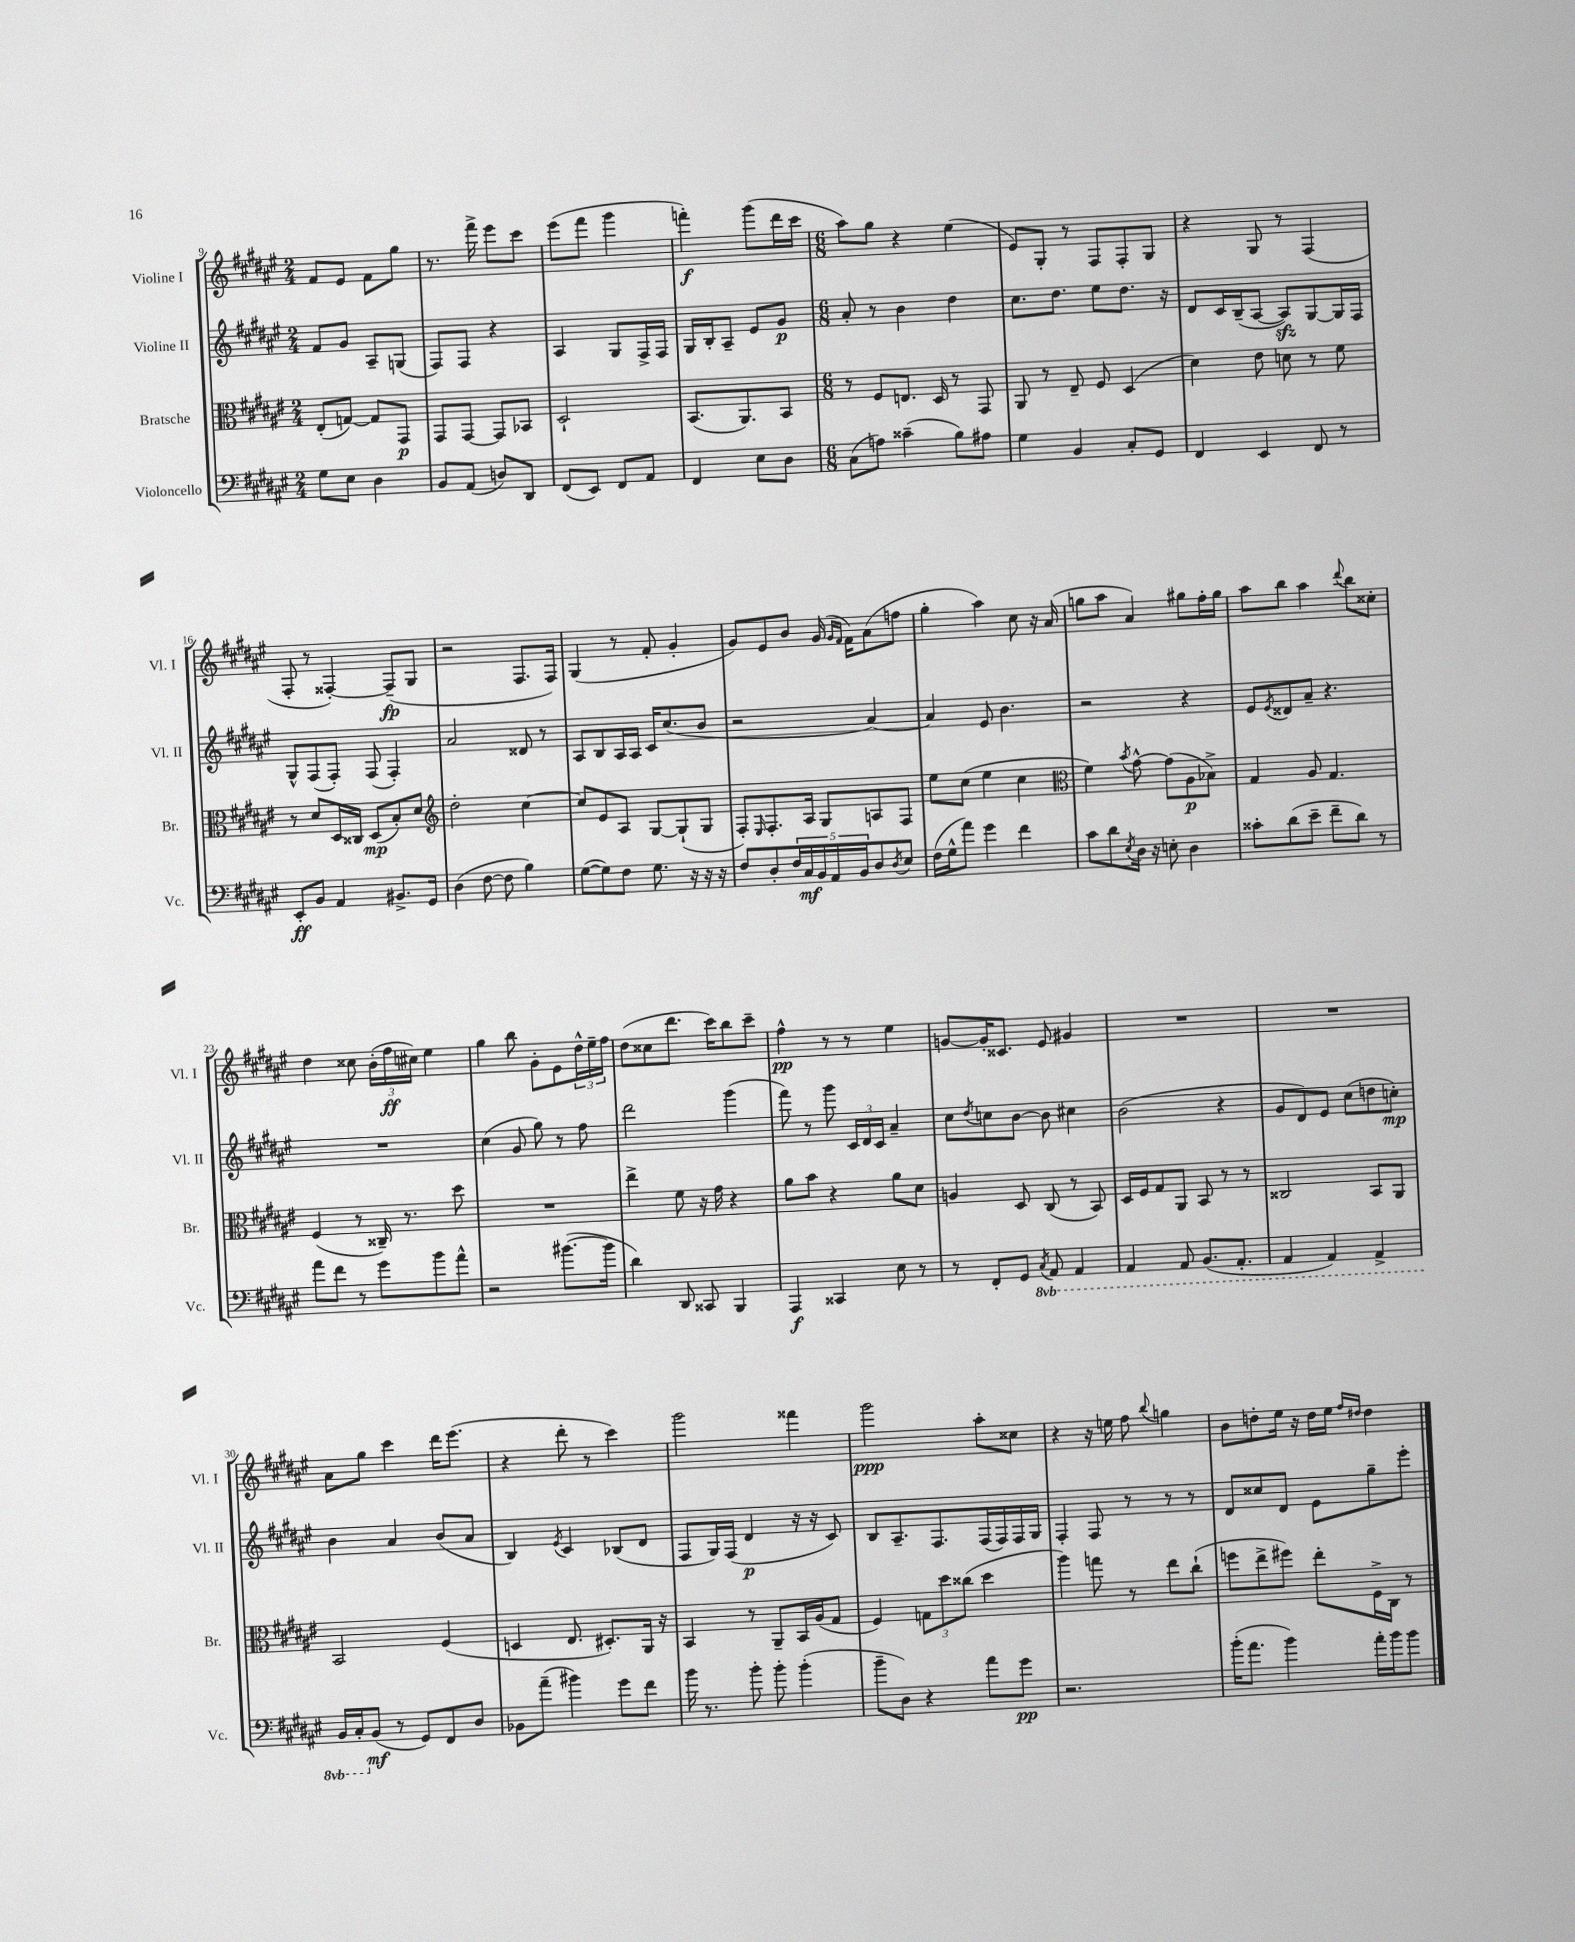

**kern	**kern	**kern	**kern
*staff4	*staff3	*staff2	*staff1
*clefF4	*clefC3	*clefG2	*clefG2
*k[f#c#g#d#a#e#]	*k[f#c#g#d#a#e#]	*k[f#c#g#d#a#e#]	*k[f#c#g#d#a#e#]
*M2/4	*M2/4	*M2/4	*M2/4
8G#	(8E#'	8f#	8f#
8E#	[8G)	8g#	8e#
4D#	8G]	8A#~	8f#
.	8GG#	(8G	8gg#
=	=	=	=
8BB	8GG#	8F#)	8.r
(8AA#	[8GG#	8F#	.
.	.	.	16fff#^
8D)	8GG#]	4r	8eee#
8DD#	8BB-	.	8ccc#
=	=	=	=
(8FF#	2D#`	4A#	(8eee#
8EE#)	.	.	8fff#
8FF#	.	8G#	4ggg#
8AA#	.	16F#^	.
.	.	16F#	.
=	=	=	=
4FF#	(8.BB	16G#	4fff')
.	.	16B'	.
.	.	8A#~	.
.	8.AA#)	.	.
8E#	.	8e#	(8ggg#
8D#	8BB	8g#	16ddd#
.	.	.	16ccc#
=	=	=	=
*M6/8	*M6/8	*M6/8	*M6/8
(8C#	8r	8a#'	8aa#)
8A)	8F#	8r	8gg#
(4c##~	8.E	4b	4r
.	16D#	.	.
8B)	8r	4dd#	(4ee#
8A#	8GG#	.	.
=	=	=	=
4G#	8AA#	8.cc#	8e#)
.	8r	.	8G#'
.	.	8.dd#	.
4BB	8E#~	.	8r
.	8F#	8ee#	8F#
8C#'	(4D#	8.dd#	8F#'
8GG#	.	.	8G#
.	.	16r	.
=	=	=	=
4FF#	4d#)	8d#	4r
.	.	16c#	.
.	.	(16B~	.
4EE#	8e#	[8A#	8G#
.	8d	8A#])	8r
8FF#	8r	[8G#	(4F#
8r	8f#	16G#]	.
.	.	16F#	.
=	=	=	=
8EE#'	8r	8G#^^	8F#'
8BB	8d#	(8F#	8r
4AA#	16D#	8F#')	[4F##')
.	16C##	.	.
.	(8D#	(8F#	.
8.BB#^	8B')	4F#')	(8F##~]
.	8d#	.	8G#
16GG#	.	.	.
=	=	=	=
*	*clefG2	*	*
(4D#	2dd#'	2a#	2r
[8F#	.	.	.
8F#]	.	.	.
4B)	[4cc#	8d##	8.F#
.	.	8r	.
.	.	.	16F#)
=	=	=	=
([8G#	8cc#]	8A#	(4G#
8G#])	8e#	8B	.
8F#	8A#	16A#	8r
.	.	16A#	.
8.G#	[8G#	16c#	8f#'
.	.	(8.cc#	.
.	(8G#`]	.	4g#'
16r	.	.	.
16r	8G#	8b	.
16r	.	.	.
=	=	=	=
8F#	8F#')	2r	8g#)
.	16qqE#	.	.
8D#'	8.F#'	.	8e#
20F#	.	.	8b
20C#	.	.	.
.	16A#	.	.
20BB	.	.	.
.	8G#	.	(16g#
20AA#	.	.	.
.	.	.	16qqg#
.	.	.	16qqf#
.	.	.	16f#)
20BB	.	.	.
8D#	8A	[4a#)	(8a#
8qD#	.	.	.
8E#	8F#	.	8ff
=	=	=	=
(16F#	8ee#	4a#]	4gg#'
16G#^^	.	.	.
8a#)	(8cc#	.	.
4g#	4ee#	8e#	4aa#)
.	.	4.b	.
4f#	4cc#	.	8cc#
.	.	.	16r
.	.	.	(16a#
=	=	=	=
*	*clefC3	*	*
8c#	4f#)	2r	8gg
8d#	.	.	8aa#
8qE#	8qb	.	.
16D#	[8g#^^	.	4a#)
16r	.	.	.
8E'	(8g#]	.	.
4D#	8A#	4r	8gg#
.	8B-^)	.	16ff#'
.	.	.	16gg#
=	=	=	=
8c##'	4G#	8e#	8aa#
.	.	8qe#	.
(8d#	.	8d##	8bb
8e#~	8A#	8a#~	4aa#
8f#~	4.G#	4.r	.
.	.	.	8qqddd#
8d#)	.	.	8bb
8r	.	.	8cc##'
=	=	=	=
8a#	(4F#	2.r	4dd#
8f#	.	.	.
8r	8r	.	8cc##
8g#	16C##~)	.	(24b'
.	.	.	24ff#
.	8.r	.	.
.	.	.	24cc#)
8b	.	.	4ee#
8a#^^	8dd#	.	.
=	=	=	=
2r	2.r	(4cc#	4gg#
.	.	8g#	8bb
.	.	8gg#)	8g#'
([8.b#	.	8r	8e#
.	.	8ff#	24dd#^^
.	.	.	24ee#~
16b#]	.	.	.
.	.	.	24ff#
=	=	=	=
4d#)	4ee#^	2ddd#	(8dd#
.	.	.	8cc##
8DD#	8f#	.	8.ddd#
8CC##	16r	.	.
.	16g#	.	16ccc#)
4BBB	4r	(4ggg#	8bb
.	.	.	8ccc#~
=	=	=	=
4AAA#	8a#	8fff#)	4ff#^^
.	8b	8r	.
4CC##	4r	8ggg#	8r
.	.	24c#	8r
.	.	24d#	.
.	.	24c#	.
8E#	8a#	4a#~	4ee#
8r	8d#	.	.
=	=	=	=
8r	4A	8cc#	[8g
.	.	8qdd#	.
8FF#'	.	8cc	16g']
.	.	.	8.c##
8GG#	8D#	[8b	.
8qCC#	.	.	.
8AAA#	(8C#	8b]	8e#
4AAA#	8r	4cc#	4g#
.	8BB)	.	.
=	=	=	=
4AAA#	16D#	(2b	2.r
.	16F#	.	.
.	8G#	.	.
8AAA#	8AA#	.	.
(8.BBB	8BB	.	.
.	8r	4r	.
8.AAA#'	.	.	.
.	8r	.	.
=	=	=	=
4AAA#	2C##	8g#	2.r
.	.	8d#)	.
4AAA#)	.	8e#	.
.	.	(8cc#	.
4AAA#^	8BB	8dd	.
.	8AA#	8cc')	.
=	=	=	=
16BBB	2BB	4b	8a#
16CC#'	.	.	.
(8BB	.	.	8gg#
8r	.	4a#	4ccc#
8GG#)	.	.	.
8FF#	(4F#	(8b	16ddd#
.	.	.	(8.eee#
8D#	.	8a#	.
=	=	=	=
8BB-	4D	4B)	4r
(8a#~	.	.	.
.	.	8qe#	.
4b#)	8.E#	4c#	8ddd#'
.	.	.	8r
.	8.D#')	.	.
8g#	.	(8B-	4ccc#)
8f#	16AA#	8d#	.
.	16r	.	.
=	=	=	=
16b	4BB	8F#	2ggg#
8.r	.	.	.
.	.	16G#)	.
.	.	(16F#	.
8b'	8r	4d#	.
8b'	8AA#~	.	.
(4b'	16BB	16r	4fff##
.	(16A#	16r	.
.	8G#	8c#)	.
=	=	=	=
8b~	4F#)	8B	2ggg#
8D#)	.	8.A#~	.
4r	12G	.	.
.	.	8.F#	.
.	12dd#	.	.
.	(12cc##	.	.
8a#	4dd#	(16F#	8aa#'
.	.	16F#)	.
8g#	.	16F#	8cc##
.	.	16G#	.
=	=	=	=
2.r	4aa#)	4F#'	4r
.	8gg	8F#	16r
.	.	.	16ee
.	8r	8r	8ff#
.	.	.	8qqbb
.	8ee#	8r	4gg
.	(8cc#`	8r	.
=	=	=	=
(16b'	8ff	8d#	8b
8.a#	.	.	.
.	8ee#^	8cc##	8dd'
4b)	8ff#)	8d#	16ee#
.	.	.	16r
.	8ee#'	8e#	16dd
.	.	.	16ee#
.	.	.	16qqff#
.	.	.	16qqdd#
16a#'	16F#^	8gg#~	4dd#
16b	16C#	.	.
8b	8r	8eee#'	.
==	==	==	==
*-	*-	*-	*-
